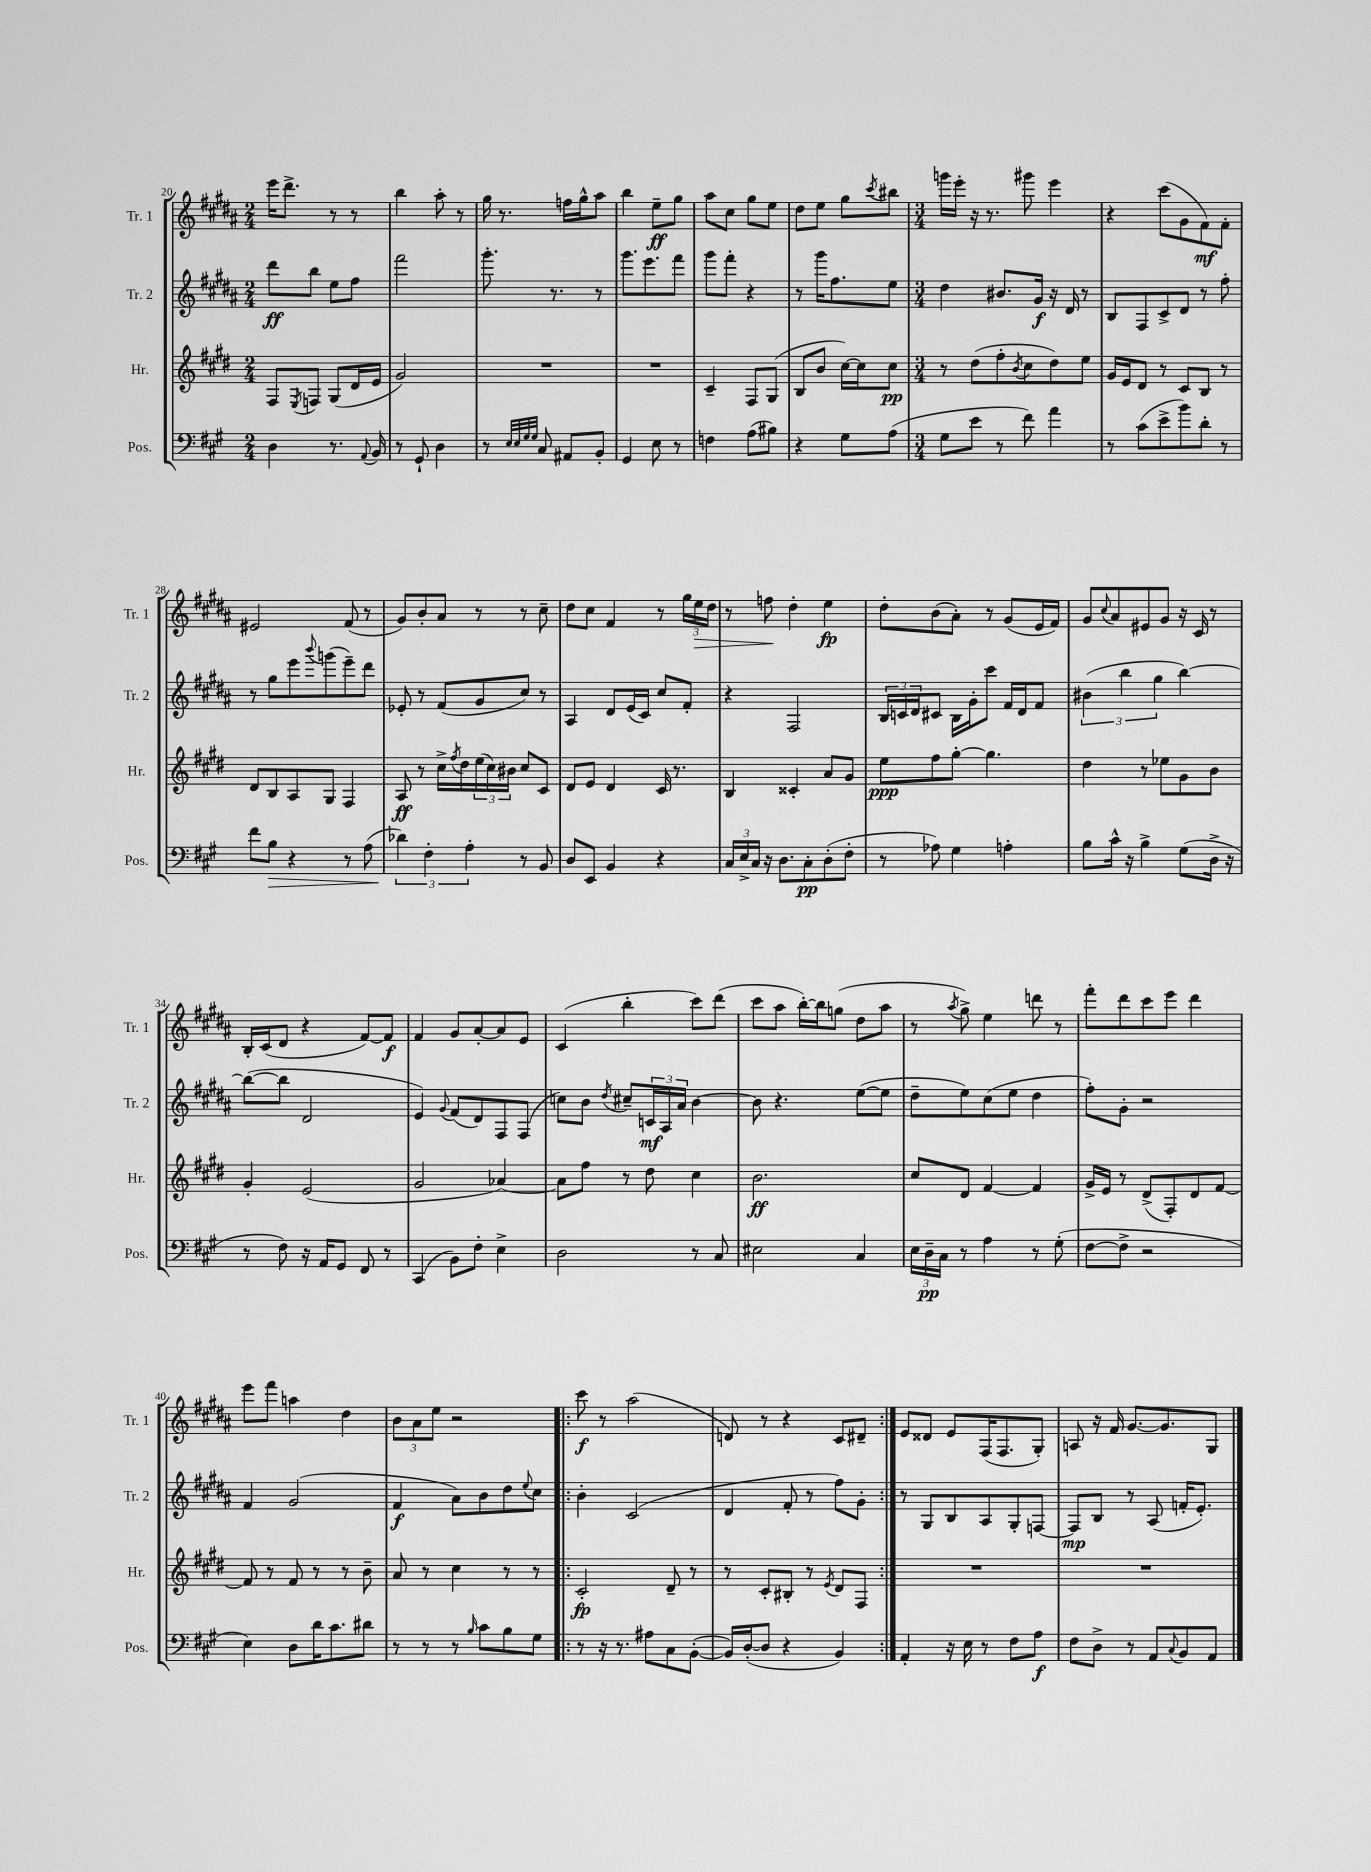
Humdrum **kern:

**kern	**kern	**kern	**kern
*staff4	*staff3	*staff2	*staff1
*clefF4	*clefG2	*clefG2	*clefG2
*k[f#c#g#]	*k[f#c#g#d#]	*k[f#c#g#d#a#]	*k[f#c#g#d#a#]
*M2/4	*M2/4	*M2/4	*M2/4
4D	8F#	8ddd#	16eee
.	.	.	8.ddd#^
.	8qE	.	.
.	8F	8bb	.
8.r	(8G#	8ee	8r
.	16d#	8ff#	8r
8qqAA	.	.	.
16BB	16e	.	.
=	=	=	=
8r	2g#)	2fff#	4bb
8GG#`	.	.	.
4D	.	.	8aa#'
.	.	.	8r
=	=	=	=
8r	2r	8.ggg#'	16gg#
.	.	.	8.r
32qqE	.	.	.
32qqE	.	.	.
32qqG#	.	.	.
32qqG#	.	.	.
8C#	.	.	.
.	.	8.r	.
8AA#	.	.	16ff
.	.	.	16gg#^^
8BB'	.	8r	8aa#
=	=	=	=
4GG#	2r	8.ggg#	4bb
.	.	8.eee	.
8E	.	.	8ee~
8r	.	8fff#	8gg#
=	=	=	=
4F	4c#~	8ggg#	8aa#
.	.	8fff#'	8cc#
(8A	8F#	4r	8gg#
8B#)	(8G#	.	8ee
=	=	=	=
4r	8B	8r	8dd#
.	8b	16ggg#	8ee
.	.	8.ff#	.
8G#	[16cc#)	.	8gg#
.	16cc#]	.	.
.	.	.	8qccc#
(8A	8cc#	8ee	8bb#
=	=	=	=
*M3/4	*M3/4	*M3/4	*M3/4
8G#	8r	4dd#	16ggg
.	.	.	16eee'
8e	(8dd#	.	16r
.	.	.	8.r
8r	8ff#'	8.b#	.
.	8qb	.	.
8f#)	8cc#	.	8ggg#
.	.	16g#	.
4a	8dd#)	16r	4eee
.	.	16d#	.
.	8ee	8r	.
=	=	=	=
8r	16g#	8B	4r
.	16e	.	.
(8c#	8d#	8F#	.
8e^	8r	8c#^	(8ccc#
8b)	8c#	8d#	8g#
8d'	8B	8r	8f#)
8r	8r	8ff#'	8f#'
=	=	=	=
8f#	8d#	8r	2e#
8B	8B	8gg#	.
4r	8A	8eee	.
.	.	8qqbbb	.
.	8G#	(8ggg	.
8r	4F#	8eee~)	(8f#
(8A	.	8ddd#	8r
=	=	=	=
6d-)	8A	8e-'	8g#)
.	8r	8r	8b'
6F#'	.	.	.
.	16cc#^	(8f#	8a#
.	8qff#	.	.
.	16dd#	.	.
6A'	.	.	.
.	(24ee	8g#	8r
.	24cc#)	.	.
.	24b#	.	.
8r	8cc#	8cc#)	8r
8BB	8c#	8r	8cc#~
=	=	=	=
8D	8d#	4A#	8dd#
8EE	8e	.	8cc#
4BB	4d#	8d#	4f#
.	.	(16e	.
.	.	16c#)	.
4r	16c#	8cc#	8r
.	8.r	.	.
.	.	8f#'	24gg#
.	.	.	24ee
.	.	.	24dd#
=	=	=	=
24C#	4B	4r	8r
24E^	.	.	.
24C#	.	.	.
16r	.	.	8ff
8.D	.	.	.
.	4c##'	2F#	4dd#'
8C#'	.	.	.
(8D'	8a	.	4ee
8F#'	8g#	.	.
=	=	=	=
8r	8ee	24B	8dd#'
.	.	24c	.
.	.	24d#	.
8A-)	8ff#	8c#	(8b
4G#	[8gg#'	16B	8a#')
.	.	16g#'	.
.	4.gg#]	8ccc#	8r
4A'	.	16f#	(8g#
.	.	16d#	.
.	.	8f#	16e
.	.	.	16f#)
=	=	=	=
8B	4dd#	(6b#	8g#
.	.	.	8qqcc#
16c#^^	.	.	8a#
.	.	6bb	.
16r	.	.	.
4B^	8r	.	8e#
.	.	6gg#	.
.	8ee-	.	8g#
(8G#	8g#	[4bb)	16r
.	.	.	16c#
16D^	8b	.	8r
16r	.	.	.
=	=	=	=
8r	4g#'	(8bb_	16B'
.	.	.	(16c#
8F#)	.	8bb]	8d#
16r	(2e	2d#	4r
16AA	.	.	.
8GG#	.	.	.
8FF#	.	.	[8f#)
8r	.	.	8f#]
=	=	=	=
(4CC#	2g#	4e)	4f#
.	.	8qqg#	.
8BB)	.	(8f#	8g#
8F#'	.	8d#)	[8a#'
4E^	[4a-)	8F#	8a#]
.	.	(8F#	8e
=	=	=	=
2D	8a-]	8cc)	(4c#
.	8ff#	8b	.
.	.	8qdd#	.
.	8r	8cc#~	4bb'
.	8dd#	24c	.
.	.	24A#	.
.	.	24a#	.
8r	4cc#	[4b	8ccc#)
8C#	.	.	(8ddd#
=	=	=	=
2E#	2.b	8b]	8ccc#
.	.	4.r	8aa#
.	.	.	[16bb')
.	.	.	16bb]
.	.	.	(8gg
4C#	.	([8ee	8dd#
.	.	8ee]	8aa#
=	=	=	=
24E	8cc#	8dd#~	8r
24D~	.	.	.
24C#	.	.	.
.	.	.	8qaa#
8r	8d#	8ee)	8gg#^)
4A	[4f#	(8cc#	4ee
.	.	8ee	.
8r	4f#]	4dd#	8ddd
(8G#'	.	.	8r
=	=	=	=
[8F#	16g#^	8ff#')	8fff#'
.	16e	.	.
8F#^]	8r	8g#'	8ddd#
2r	(8d#^	2r	8ccc#
.	8F#')	.	8eee
.	8d#	.	4ddd#
.	[8f#	.	.
=	=	=	=
4E)	8f#]	4f#	8eee
.	8r	.	8fff#
8D	8f#	(2g#	4aa
16d	8r	.	.
8.c#	.	.	.
.	8r	.	4dd#
8d#	8b~	.	.
=	=	=	=
8r	8a	4f#	12b
.	.	.	12a#
8r	8r	.	.
.	.	.	12ee
8r	4cc#	8a#)	2r
16qqB	.	.	.
8c#	.	8b	.
8B	8r	8dd#	.
.	.	8qqee	.
8G#	8r	8cc#	.
=!|:	=!|:	=!|:	=!|:
8r	2c#'	4b'	8ccc#
16r	.	.	8r
8.r	.	.	.
.	.	(2c#	(2aa#
8A#	.	.	.
8C#	8d#~	.	.
([8BB'	8r	.	.
=	=	=	=
16BB])	8r	4d#	8d)
([16D'	.	.	.
8D]	8c#'	.	8r
4r	8B#'	8f#'	4r
.	8r	8r	.
.	8qe	.	.
4BB)	8d#	8ff#)	8c#
.	8F#	8g#'	8d#~
=:|!	=:|!	=:|!	=:|!
4AA'	2.r	8r	8e
.	.	8G#	8d##
16r	.	8B	8e
16E	.	.	.
8r	.	8A#	(16F#
.	.	.	8.F#
8F#	.	8G#'	.
8A	.	[8F	8G#')
=	=	=	=
8F#	2.r	8F]	8A
8D^	.	8B	16r
.	.	.	16f#
8r	.	8r	[8.g#
8AA	.	(8A#	.
.	.	.	8.g#]
8qqC#	.	.	.
8BB	.	16f'	.
.	.	8.e')	.
8AA	.	.	8G#
==	==	==	==
*-	*-	*-	*-
